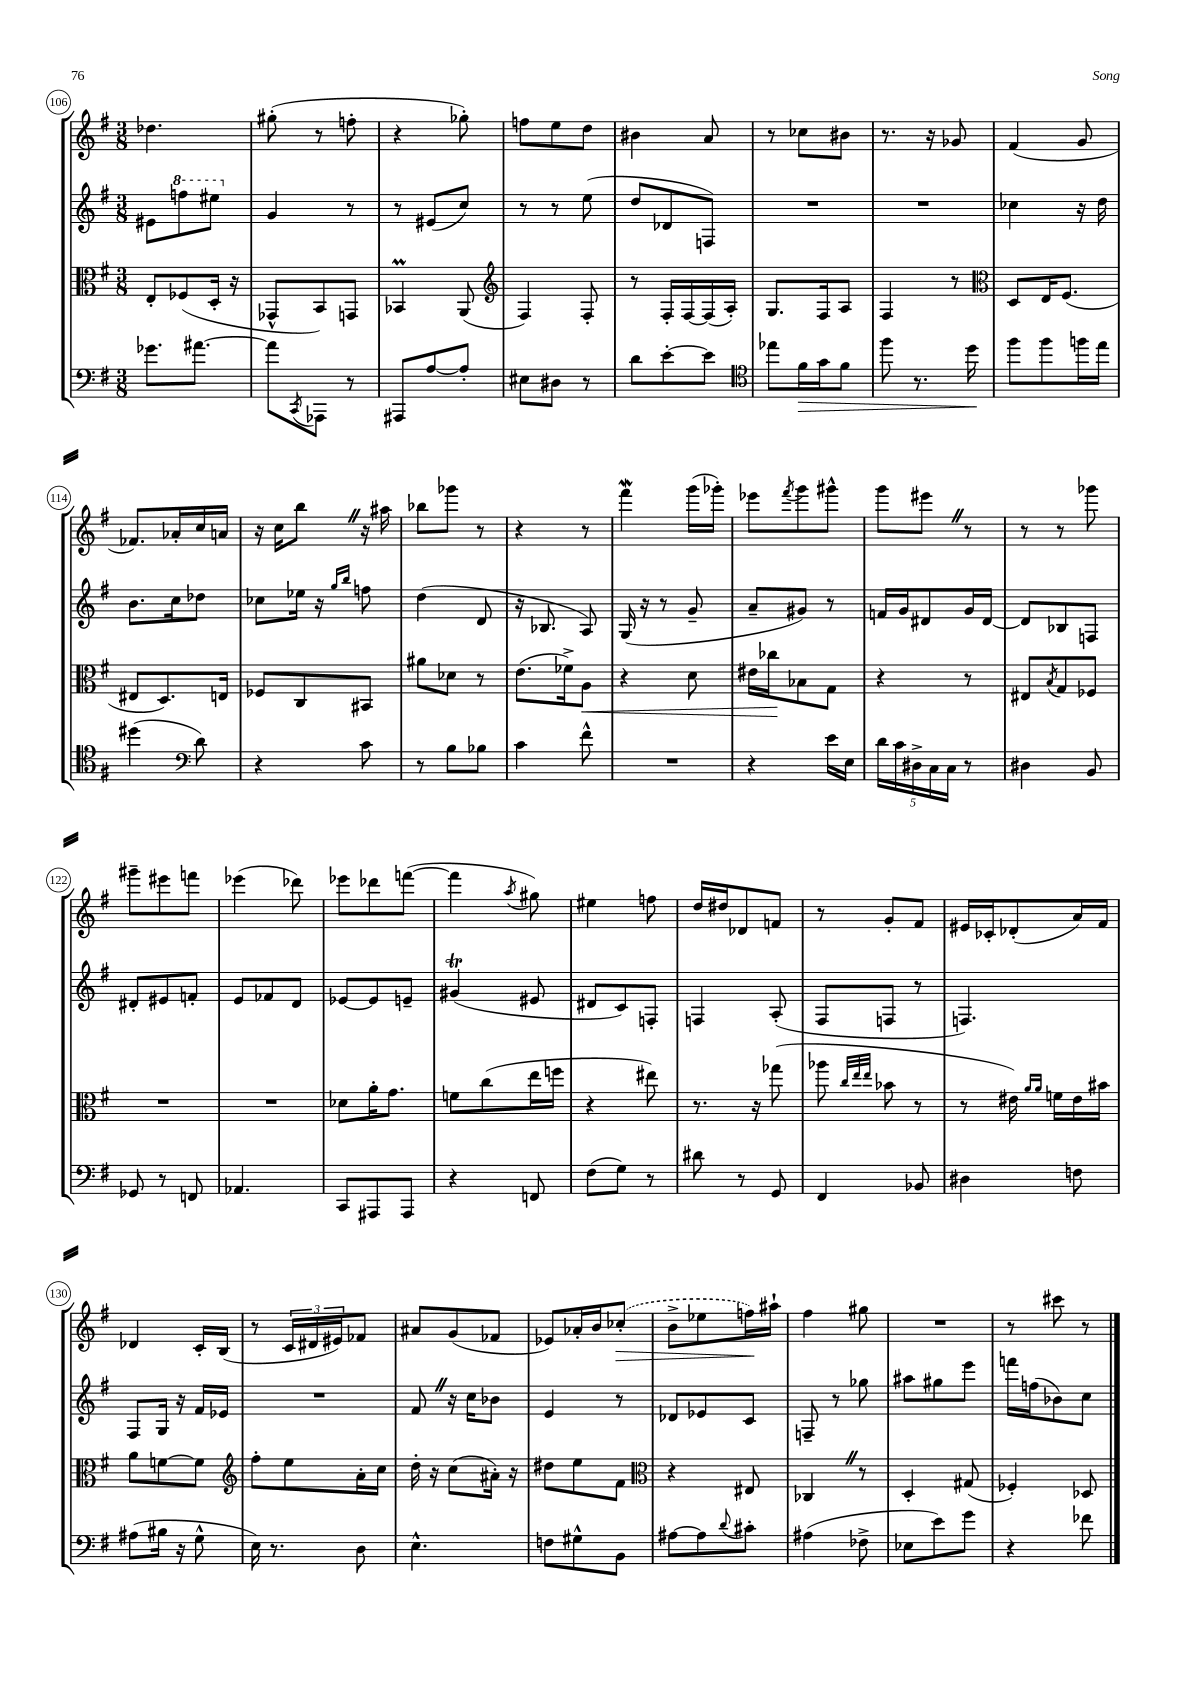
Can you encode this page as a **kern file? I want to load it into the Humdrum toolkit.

**kern	**dynam	**kern	**dynam	**kern	**kern	**dynam
*part4	*part4	*part3	*part3	*part2	*part1	*part1
*staff4	*staff4	*staff3	*staff3	*staff2	*staff1	*staff1
*clefF4	*	*clefC3	*	*clefG2	*clefG2	*
*k[f#]	*	*k[f#]	*	*k[f#]	*k[f#]	*
*M3/8	*	*M3/8	*	*M3/8	*M3/8	*
=106	=106	=106	=106	=106	=106	=106
8.g-X\L	.	8E'/L	.	8e#X\L	4.dd-X\	.
*	*	*	*	*8va	*	*
.	.	(8F-X/	.	8fffn\	.	.
[8.a#X\J	.	.	.	.	.	.
.	.	16D'/Jk	.	8eee#X\J	.	.
.	.	16r	.	.	.	.
=107	=107	=107	=107	=107	=107	=107
*	*	*	*	*X8va	*	*
8a#\L]	.	8GG-X^^/L	.	4g/	(8gg#X'\	.
8qCC/	.	.	.	.	.	.
8AAA-X\J	.	8BB/)	.	.	8r	.
8r	.	8GGn/J	.	8r	8ffn'\	.
=108	=108	=108	=108	=108	=108	=108
8AAA#X/L	.	4BB-XM/	.	8r	4r	.
[8A/	.	.	.	(8e#X/L	.	.
8A'/J]	.	(8AA/	.	8cc/J)	8gg-X'\)	.
=109	=109	=109	=109	=109	=109	=109
*	*	*clefG2	*	*	*	*
8E#X\L	.	4F#/)	.	8r	8ffn\L	.
8D#X\J	.	.	.	8r	8ee\	.
8r	.	8F#'/	.	(8ee\	8dd\J	.
=110	=110	=110	=110	=110	=110	=110
8d\L	.	8r	.	8dd/L	4b#X\	.
[8e'\	.	16F#'/LL	.	8d-X/	.	.
.	.	[16F#/	.	.	.	.
8e\J]	.	(16F#/]	.	8Fn/J)	8a/	.
.	.	16A'/JJ)	.	.	.	.
=111	=111	=111	=111	=111	=111	=111
*clefC4	*	*	*	*	*	*
8ee-X\L	.	8.G/L	.	4.r	8r	.
!	!LO:HP:b	!	!	!	!	!
16f#\L	>	.	.	.	8cc-X\L	.
16g\J	.	16F#/k	.	.	.	.
8f#\J	.	8A/J	.	.	8b#X\J	.
=112	=112	=112	=112	=112	=112	=112
8ff#\	.	4F#/	.	4.r	8.r	.
8.r	.	.	.	.	.	.
.	.	.	.	.	16r	.
.	.	8r	.	.	8g-X/	.
16dd\	.	.	.	.	.	.
.	]	.	.	.	.	.
=113	=113	=113	=113	=113	=113	=113
*	*	*clefC3	*	*	*	*
8ff#\L	.	8D/L	.	4cc-X\	(4f#/	.
8ff#\	.	16E/K	.	.	.	.
.	.	(8.F#/J	.	.	.	.
16ffn\L	.	.	.	16r	8g/	.
16ee\JJ	.	.	.	16dd\	.	.
!!LO:LB:g=z
=114	=114	=114	=114	=114	=114	=114
(4dd#X\	.	8E#X/L	.	8.b\L	8.f-X/L)	.
.	.	8.D/)	.	.	.	.
.	.	.	.	16cc\k	16a-X'/L	.
*clefF4	*	*	*	*	*	*
8d\)	.	.	.	8dd-X\J	16cc/	.
.	.	16En/Jk	.	.	16an/JJ	.
=115	=115	=115	=115	=115	=115	=115
4r	.	8F-X/L	.	8cc-X\L	16r	.
.	.	.	.	.	16cc\KL	.
.	.	8C/	.	16ee-X\Jk	8bbZ\J	.
.	.	.	.	16r	.	.
.	.	.	.	16qqgg/LL	.	.
.	.	.	.	16qqbb/JJ	.	.
8c\	.	8BB#X/J	.	8ffn\	16r	.
.	.	.	.	.	16aa#X\	.
=116	=116	=116	=116	=116	=116	=116
8r	.	8a#X\L	.	(4dd\	8bb-X\L	.
8B\L	.	8d-X\J	.	.	8ggg-X\J	.
8B-X\J	.	8r	.	8d/	8r	.
=117	=117	=117	=117	=117	=117	=117
4c\	.	(8.e\L	.	16r	4r	.
.	.	.	.	8.B-X/	.	.
.	.	16f-X^\k)	.	.	.	.
!	!	!	!LO:HP:b	!	!	!
8f#^^\	.	8A\J	<	8A/)	8r	.
=118	=118	=118	=118	=118	=118	=118
4.r	.	4r	.	(16G/	4fff#W\	.
.	.	.	.	16r	.	.
.	.	.	.	8r	.	.
.	.	8d\	.	8g~/	(16ggg\LL	.
.	.	.	.	.	16ggg-X'\JJ)	.
=119	=119	=119	=119	=119	=119	=119
4r	.	16e#X\LL	.	8a~/L	8eee-X\L	.
.	.	16cc-X\J	.	.	.	.
.	.	.	.	.	8qfff#/	.
.	.	8B-X\	[	8g#X/J)	8ggg\	.
16e\LL	.	8G\J	.	8r	8ggg#X^^\J	.
16E\JJ	.	.	.	.	.	.
=120	=120	=120	=120	=120	=120	=120
20d\LL	.	4r	.	16fn/LL	8ggg\L	.
20c\	.	.	.	.	.	.
.	.	.	.	16g/J	.	.
20D#X^\	.	.	.	.	.	.
.	.	.	.	8d#X/	8eee#XZ\J	.
20C\	.	.	.	.	.	.
20C\JJ	.	.	.	.	.	.
8r	.	8r	.	16g/L	8r	.
.	.	.	.	[16d#/JJ	.	.
=121	=121	=121	=121	=121	=121	=121
4D#X\	.	8E#X/L	.	8d#/L]	8r	.
.	.	8qB/	.	.	.	.
.	.	8G/	.	8B-X/	8r	.
8BB/	.	8F-X/J	.	8Fn/J	8ggg-X\	.
!!LO:LB:g=z
=122	=122	=122	=122	=122	=122	=122
8GG-X/	.	4.r	.	8d#X'/L	8ggg#X~\L	.
8r	.	.	.	8e#X/	8eee#X\	.
8FFn/	.	.	.	8fn'/J	8fffn\J	.
=123	=123	=123	=123	=123	=123	=123
4.AA-X/	.	4.r	.	8e/L	(4eee-X\	.
.	.	.	.	8f-X/	.	.
.	.	.	.	8d/J	8ddd-X\)	.
=124	=124	=124	=124	=124	=124	=124
8CC/L	.	8d-X\L	.	[8e-X/L	8eee-X\L	.
8AAA#X/	.	16a'\K	.	8e-/]	8ddd-X\	.
.	.	8.g\J	.	.	.	.
8AAA#/J	.	.	.	8en~/J	([8fffn\J	.
=125	=125	=125	=125	=125	=125	=125
4r	.	8fn\L	.	(4g#Xt/	4fff\]	.
.	.	(8cc\	.	.	.	.
.	.	.	.	.	8qaa/	.
8FFn/	.	16ee\L	.	8e#X/	8gg#X\)	.
.	.	16ffn\JJ	.	.	.	.
=126	=126	=126	=126	=126	=126	=126
(8F#\L	.	4r	.	8d#X/L	4ee#X\	.
8G\J)	.	.	.	8c/)	.	.
8r	.	8ee#X\)	.	8Fn'/J	8ffn\	.
=127	=127	=127	=127	=127	=127	=127
8d#X\	.	8.r	.	4Fn/	16dd/LL	.
.	.	.	.	.	16dd#X/J	.
8r	.	.	.	.	8d-X/	.
.	.	16r	.	.	.	.
8GG/	.	(8gg-X\	.	(8A'/	8fn/J	.
=128	=128	=128	=128	=128	=128	=128
4FF#/	.	8aa-X\	.	8F#/L	8r	.
.	.	32qqcc/LLL	.	.	.	.
.	.	32qqee/	.	.	.	.
.	.	32qqee/JJJ	.	.	.	.
.	.	8b-X\	.	8Fn/J	8g'/L	.
8BB-X/	.	8r	.	8r	8f#/J	.
=129	=129	=129	=129	=129	=129	=129
4D#X\	.	8r	.	4.Fn/)	16e#X/LL	.
.	.	.	.	.	16c-X'/J	.
.	.	16e#X\)	.	.	(8d-X'/	.
.	.	16qqa/LL	.	.	.	.
.	.	16qqa/JJ	.	.	.	.
.	.	16fn\LL	.	.	.	.
8Fn\	.	16e#\	.	.	16a/L)	.
.	.	16b#X\JJ	.	.	16f#/JJ	.
!!LO:LB:g=z
=130	=130	=130	=130	=130	=130	=130
(8A#X\L	.	8a\L	.	8F#/L	4d-X/	.
16B#X\Jk	.	[8fn\	.	16G/Jk	.	.
16r	.	.	.	16r	.	.
8G^^\	.	8f\J]	.	16f#/LL	16c'/LL	.
.	.	.	.	16e-X/JJ	(16B/JJ	.
=131	=131	=131	=131	=131	=131	=131
*	*	*clefG2	*	*	*	*
16E\)	.	8ff#'\L	.	4.r	8r	.
8.r	.	.	.	.	.	.
.	.	8ee\	.	.	24c/LL	.
.	.	.	.	.	24d#X/	.
.	.	.	.	.	24e#X/J)	.
8D\	.	16a'\L	.	.	8f-X/J	.
.	.	16cc\JJ	.	.	.	.
=132	=132	=132	=132	=132	=132	=132
4.E^^\	.	16dd'\	.	8f#Z/	8a#X/L	.
.	.	16r	.	.	.	.
.	.	(8cc\L	.	16r	(8g/	.
.	.	.	.	16cc\KL	.	.
.	.	16a#X'\Jk)	.	8b-X\J	8f-X/J	.
.	.	16r	.	.	.	.
=133	=133	=133	=133	=133	=133	=133
8Fn\L	.	8dd#X\L	.	4e/	8e-X/L)	.
8G#X^^\	.	8ee\	.	.	16a-X'/L	.
.	.	.	.	.	16b/J	.
!	!	!	!	!	!	!LO:HP:b
8BB\J	.	8f#\J	.	8r	(8cc-X'/J	>
=134	=134	=134	=134	=134	=134	=134
*	*	*clefC3	*	*	*	*
[8A#X\L	.	4r	.	8d-X/L	8b^\L	.
8A#\]	.	.	.	8e-X/	8ee-X\	.
8qqd/	.	.	.	.	.	.
8c#X'\J	.	8E#X/	.	8c/J	16ffn\L)	.
.	.	.	.	.	16aa#X`\JJ	]
=135	=135	=135	=135	=135	=135	=135
(4A#X\	.	4C-XZ/	.	8Fn~/	4ff#\	.
.	.	.	.	8r	.	.
8F-X^\	.	8r	.	8gg-X\	8gg#X\	.
=136	=136	=136	=136	=136	=136	=136
8E-X\L	.	4D'/	.	8aa#X\L	4.r	.
8e\)	.	.	.	8gg#X\	.	.
8g\J	.	(8G#X/	.	8eee\J	.	.
=137	=137	=137	=137	=137	=137	=137
4r	.	4F-X'/)	.	16fffn\LL	8r	.
.	.	.	.	(16ffn\J	.	.
.	.	.	.	8b-X\)	8ccc#X\	.
8f-X\	.	8D-X/	.	8cc\J	8r	.
==	==	==	==	==	==	==
*-	*-	*-	*-	*-	*-	*-
